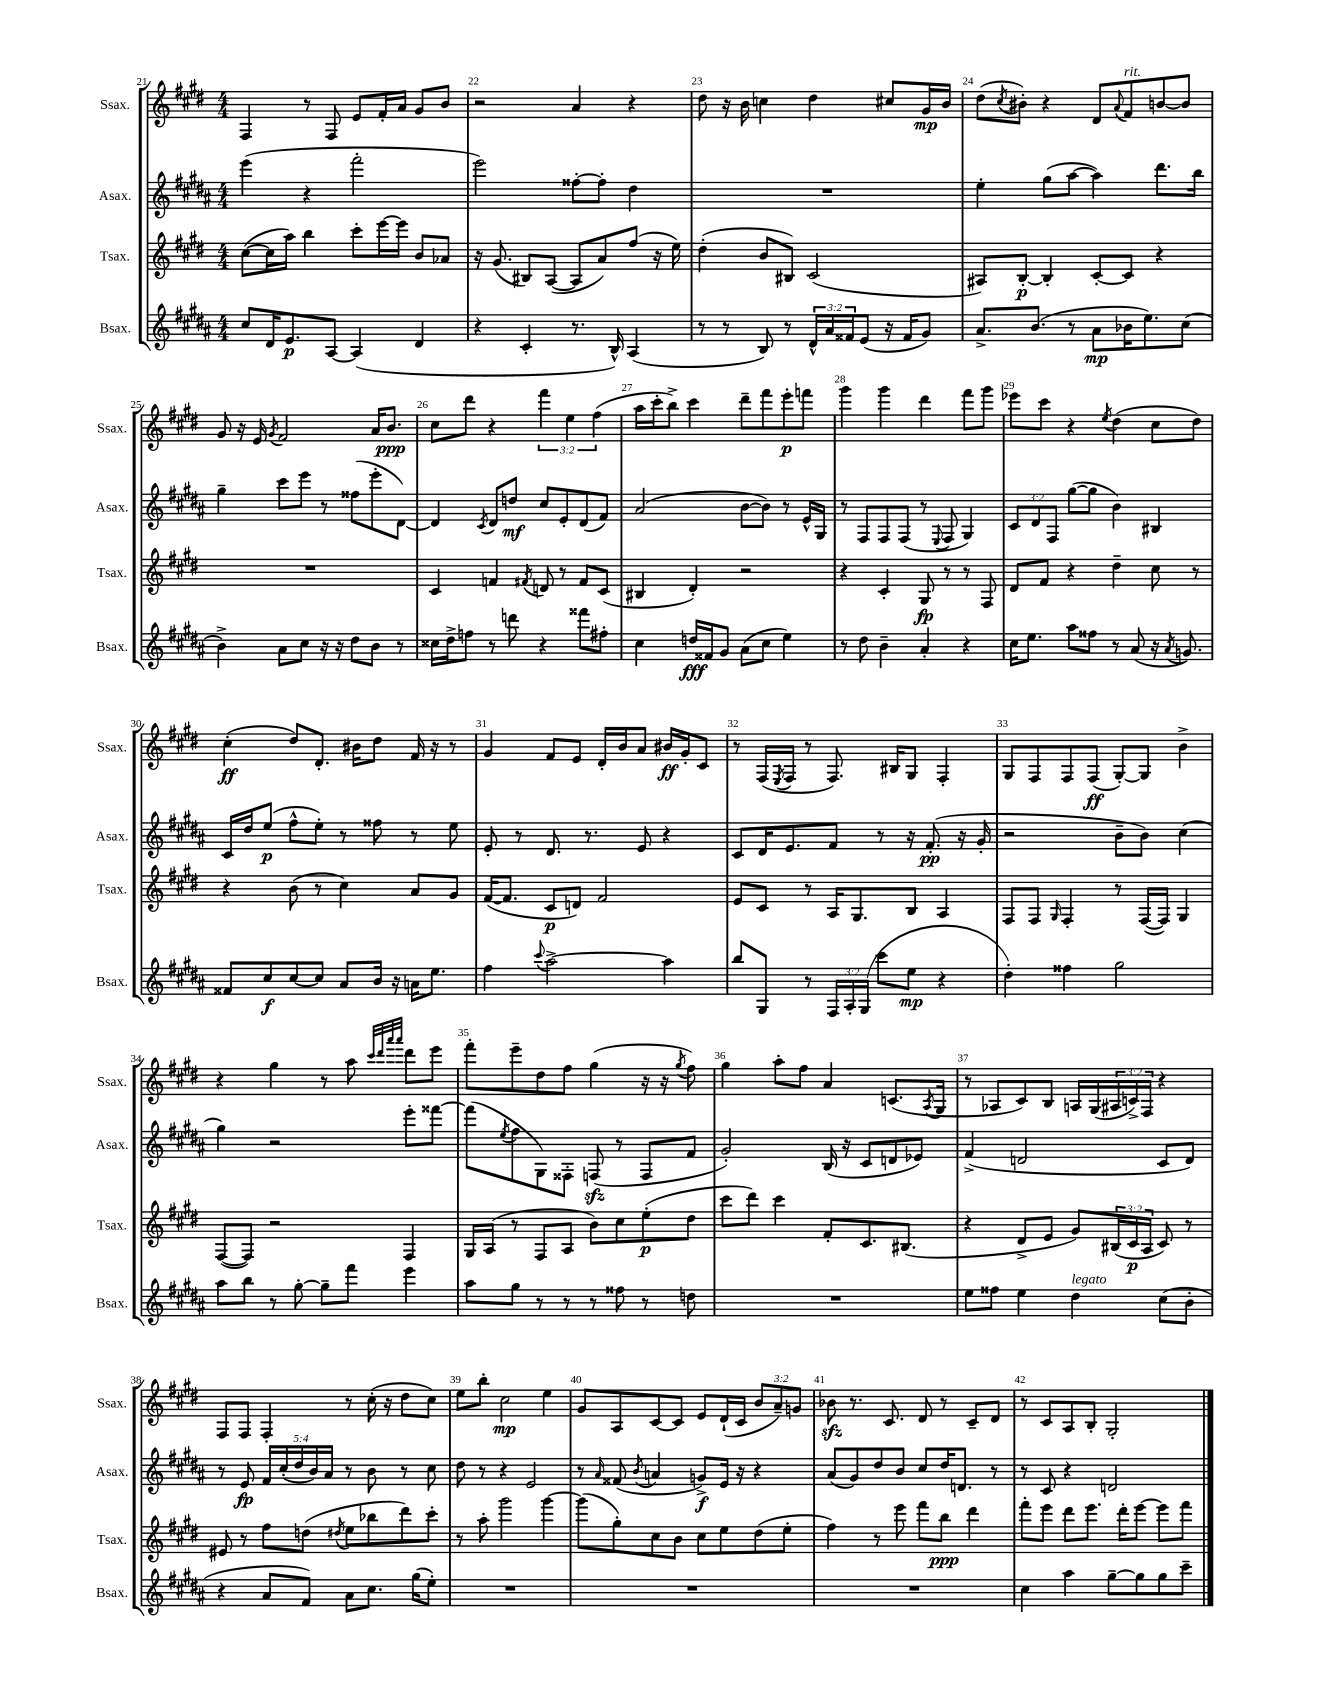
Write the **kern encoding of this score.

**kern	**kern	**kern	**kern
*staff4	*staff3	*staff2	*staff1
*clefG2	*clefG2	*clefG2	*clefG2
*k[f#c#g#d#a#]	*k[f#c#g#d#]	*k[f#c#g#d#a#]	*k[f#c#g#d#]
*M4/4	*M4/4	*M4/4	*M4/4
8cc#	([8cc#	(4eee	4F#
16d#	16cc#]	.	.
8.e	16aa)	.	.
.	4bb	4r	8r
[8A#	.	.	8F#
(4A#]	8ccc#'	2fff#'	8e
.	[16eee	.	16f#'
.	16eee]	.	16a
4d#	8b	.	8g#
.	8a-	.	8b
=	=	=	=
4r	16r	2eee)	2r
.	(8.g#	.	.
4c#'	8B#)	.	.
.	([8A	.	.
8.r	8A]	[8ff##'	4a
.	8a)	8ff##']	.
16B^^)	.	.	.
(4A#	(8ff#	4dd#	4r
.	16r	.	.
.	16ee)	.	.
=	=	=	=
8r	(4dd#'	1r	8dd#
8r	.	.	16r
.	.	.	16b
8B)	8b	.	4cc
8r	8B#)	.	.
24d#^^	(2c#	.	4dd#
24a#	.	.	.
24f##	.	.	.
(8e	.	.	.
16r	.	.	8cc#
16f##	.	.	.
8g#)	.	.	16g#
.	.	.	16b
=	=	=	=
8.a#^	8A#)	4ee'	(8dd#
.	.	.	8qcc#
.	[8B'	.	8b#')
(8.b	.	.	.
.	4B']	(8gg#	4r
8r	.	[8aa#	.
8a#	[8c#'	4aa#])	8d#
.	.	.	8qqa
16b-	8c#]	.	8f#
8.ee)	.	.	.
.	4r	8.ddd#	[8b
(8cc#	.	.	8b]
.	.	16bb	.
=	=	=	=
4b^)	1r	4gg#~	8g#
.	.	.	16r
.	.	.	16e
.	.	.	8qg#
8a#	.	8ccc#	2f#
8cc#	.	8eee	.
16r	.	8r	.
16r	.	.	.
8dd#	.	(8ff##	.
8b	.	8eee'	16a
.	.	.	8.b
8r	.	[8d#)	.
=	=	=	=
16cc##	4c#	4d#]	8cc#
16dd#^	.	.	.
8ff	.	.	8ddd#
.	.	8qc#	.
8r	4f	8d#	4r
8ddd	.	8dd	.
.	8qf#	.	.
4r	8d	8cc#	6fff#
.	8r	8e'	.
.	.	.	6ee
8fff##	8f#	(8d#	.
.	.	.	(6ff#
8ff#'	(8c#	8f#)	.
=	=	=	=
4cc#	4B#	(2a#	16aa
.	.	.	16ccc#'
.	.	.	8bb^)
16dd	4d#')	.	4ccc#
16f##	.	.	.
8g#	.	.	.
(8a#	2r	[8b	8ddd#~
8cc#	.	8b])	8fff#
4ee)	.	8r	8eee'
.	.	16e^^	8fff
.	.	16G#	.
=	=	=	=
8r	4r	8r	4ggg#
8dd#	.	8F#	.
4b~	4c#'	8F#	4ggg#
.	.	(8F#	.
4a#'	8G#	8r	4ddd#
.	.	8qqE	.
.	8r	8F#	.
4r	8r	4G#)	8fff#
.	8F#	.	8ggg#
=	=	=	=
16cc#	8d#	12c#	8eee-
8.ee	.	.	.
.	.	12d#	.
.	8f#	.	8ccc#
.	.	12F#	.
8aa#	4r	([8gg#	4r
8ff##	.	8gg#]	.
.	.	.	8qee
8r	4dd#~	4b)	(4dd#
(8a#	.	.	.
16r	8cc#	4B#	8cc#
8qa#	.	.	.
8.g)	.	.	.
.	8r	.	8dd#)
=	=	=	=
8f##	4r	16c#	(4cc#'
.	.	16dd#	.
8cc#	.	(8ee	.
[8cc#	(8b	8ff#^^	8dd#)
8cc#]	8r	8ee')	8.d#'
8a#	4cc#)	8r	.
.	.	.	16b#
16b	.	8ff##	8dd#
16r	.	.	.
16a	8a	8r	16f#
8.ee	.	.	16r
.	8g#	8ee	8r
=	=	=	=
4ff#	([16f#	8e'	4g#
.	8.f#]	.	.
.	.	8r	.
8qqccc#	.	.	.
[2aa#^	8c#	8.d#	8f#
.	8d)	.	8e
.	.	8.r	.
.	2f#	.	16d#'
.	.	.	16b
.	.	8e	8a
4aa#]	.	4r	16b#
.	.	.	16g#'
.	.	.	8c#
=	=	=	=
8bb	8e	8c#	8r
8G#	8c#	16d#	(16F#
.	.	.	8qE
.	.	8.e	16F#
8r	8r	.	8r
24F#	16A	8f#	8.F#)
24A#'	.	.	.
.	8.G#	.	.
(24G#	.	.	.
8ccc#	.	8r	.
.	.	.	16B#
8ee	8B	16r	8G#
.	.	(8.f#'	.
4r	4A	.	4F#'
.	.	16r	.
.	.	16g#'	.
=	=	=	=
4dd#')	8F#	2r	8G#
.	8F#	.	8F#
.	16qqG#	.	.
4ff##	4F#'	.	8F#
.	.	.	(8F#
2gg#	8r	8b~	[8G#')
.	([16F#	8b)	8G#]
.	16F#])	.	.
.	4G#	(4cc#	4b^
=	=	=	=
8aa#	([8F#	4gg#)	4r
8bb	8F#])	.	.
8r	2r	2r	4gg#
[8gg#'	.	.	.
8gg#~]	.	.	8r
8fff#	.	.	8aa
.	.	.	32qqccc#
.	.	.	32qqddd#
.	.	.	32qqaaa
.	.	.	32qqaaa
4eee	4F#	8eee'	8ddd#
.	.	[8fff##	8eee
=	=	=	=
8aa#	16G#	(8fff##]	8fff#'
.	(16A	.	.
.	.	8qee	.
8gg#	8r	8ff#	8eee~
8r	8F#	8G#)	8dd#
8r	8A	8F##'	8ff#
8r	8b)	(8F	(4gg#
8ff##	8cc#	8r	.
8r	(8ee'	8F	16r
.	.	.	16r
.	.	.	8qgg#
8dd	8dd#	8f#	8ff#)
=	=	=	=
1r	8ccc#	2g#')	4gg#
.	8ddd#)	.	.
.	4ccc#	.	8aa'
.	.	.	8ff#
.	8f#'	(16B	4a
.	.	16r	.
.	8.c#	8c#	.
.	.	8d	(8.c
.	(8.B#	.	.
.	.	8e-)	.
.	.	.	8qA
.	.	.	16G#
=	=	=	=
8ee	4r	(4f#^	8r
8ff##	.	.	8A-
4ee	8d#^	2d	8c#)
.	8e	.	8B
4dd#	8g#)	.	16A
.	.	.	(16G#
.	(24B#	.	24A#
.	24c#	.	24c^)
.	24A	.	24F#
(8cc#	8c#)	8c#	4r
8b'	8r	8d)	.
=	=	=	=
4r	8e#	8r	8F#
.	8r	8e	8F#
8a#	8ff#	20f#	4F#'
.	.	(20cc#'	.
.	.	20dd#	.
8f#)	(8dd	.	.
.	.	20b)	.
.	.	20a#	.
.	8qdd#	.	.
8a#	8ee	8r	8r
8.cc#	8bb-	8b	(16cc#'
.	.	.	16r
.	8ddd#)	8r	8dd#
(16gg#	.	.	.
8ee')	8ccc#'	8cc#	8cc#)
=	=	=	=
1r	8r	8dd#	8ee
.	8aa'	8r	8bb'
.	2ggg#	4r	2cc#
.	.	2e	.
.	[4ggg#	.	4ee
=	=	=	=
1r	(8ggg#]	8r	8g#
.	.	16qqa#	.
.	8gg#')	(8f##	8A
.	.	8qb	.
.	8cc#	4a	[8c#
.	8b	.	8c#]
.	8cc#	8g^)	8e
.	8ee	16e	(16d#`
.	.	16r	16c#
.	(8dd#	4r	12b
.	.	.	12a~)
.	8ee'	.	.
.	.	.	12g
=	=	=	=
1r	4ff#)	(8a#	8b-
.	.	8g#)	8.r
.	8r	8dd#	.
.	.	.	8.c#
.	8eee	8b	.
.	8fff#	8cc#	8d#
.	8bb	16dd#	8r
.	.	8.d	.
.	4ddd#	.	8c#~
.	.	8r	8d#
=	=	=	=
4cc#	8fff#'	8r	8r
.	8eee	8c#	8c#
4aa#	8ddd#	4r	8A
.	8.eee	.	8B'
[8gg#~	.	2d	2G#'
.	16ddd#'	.	.
8gg#]	[8eee	.	.
8gg#	8eee]	.	.
8ccc#~	8fff#	.	.
==	==	==	==
*-	*-	*-	*-
